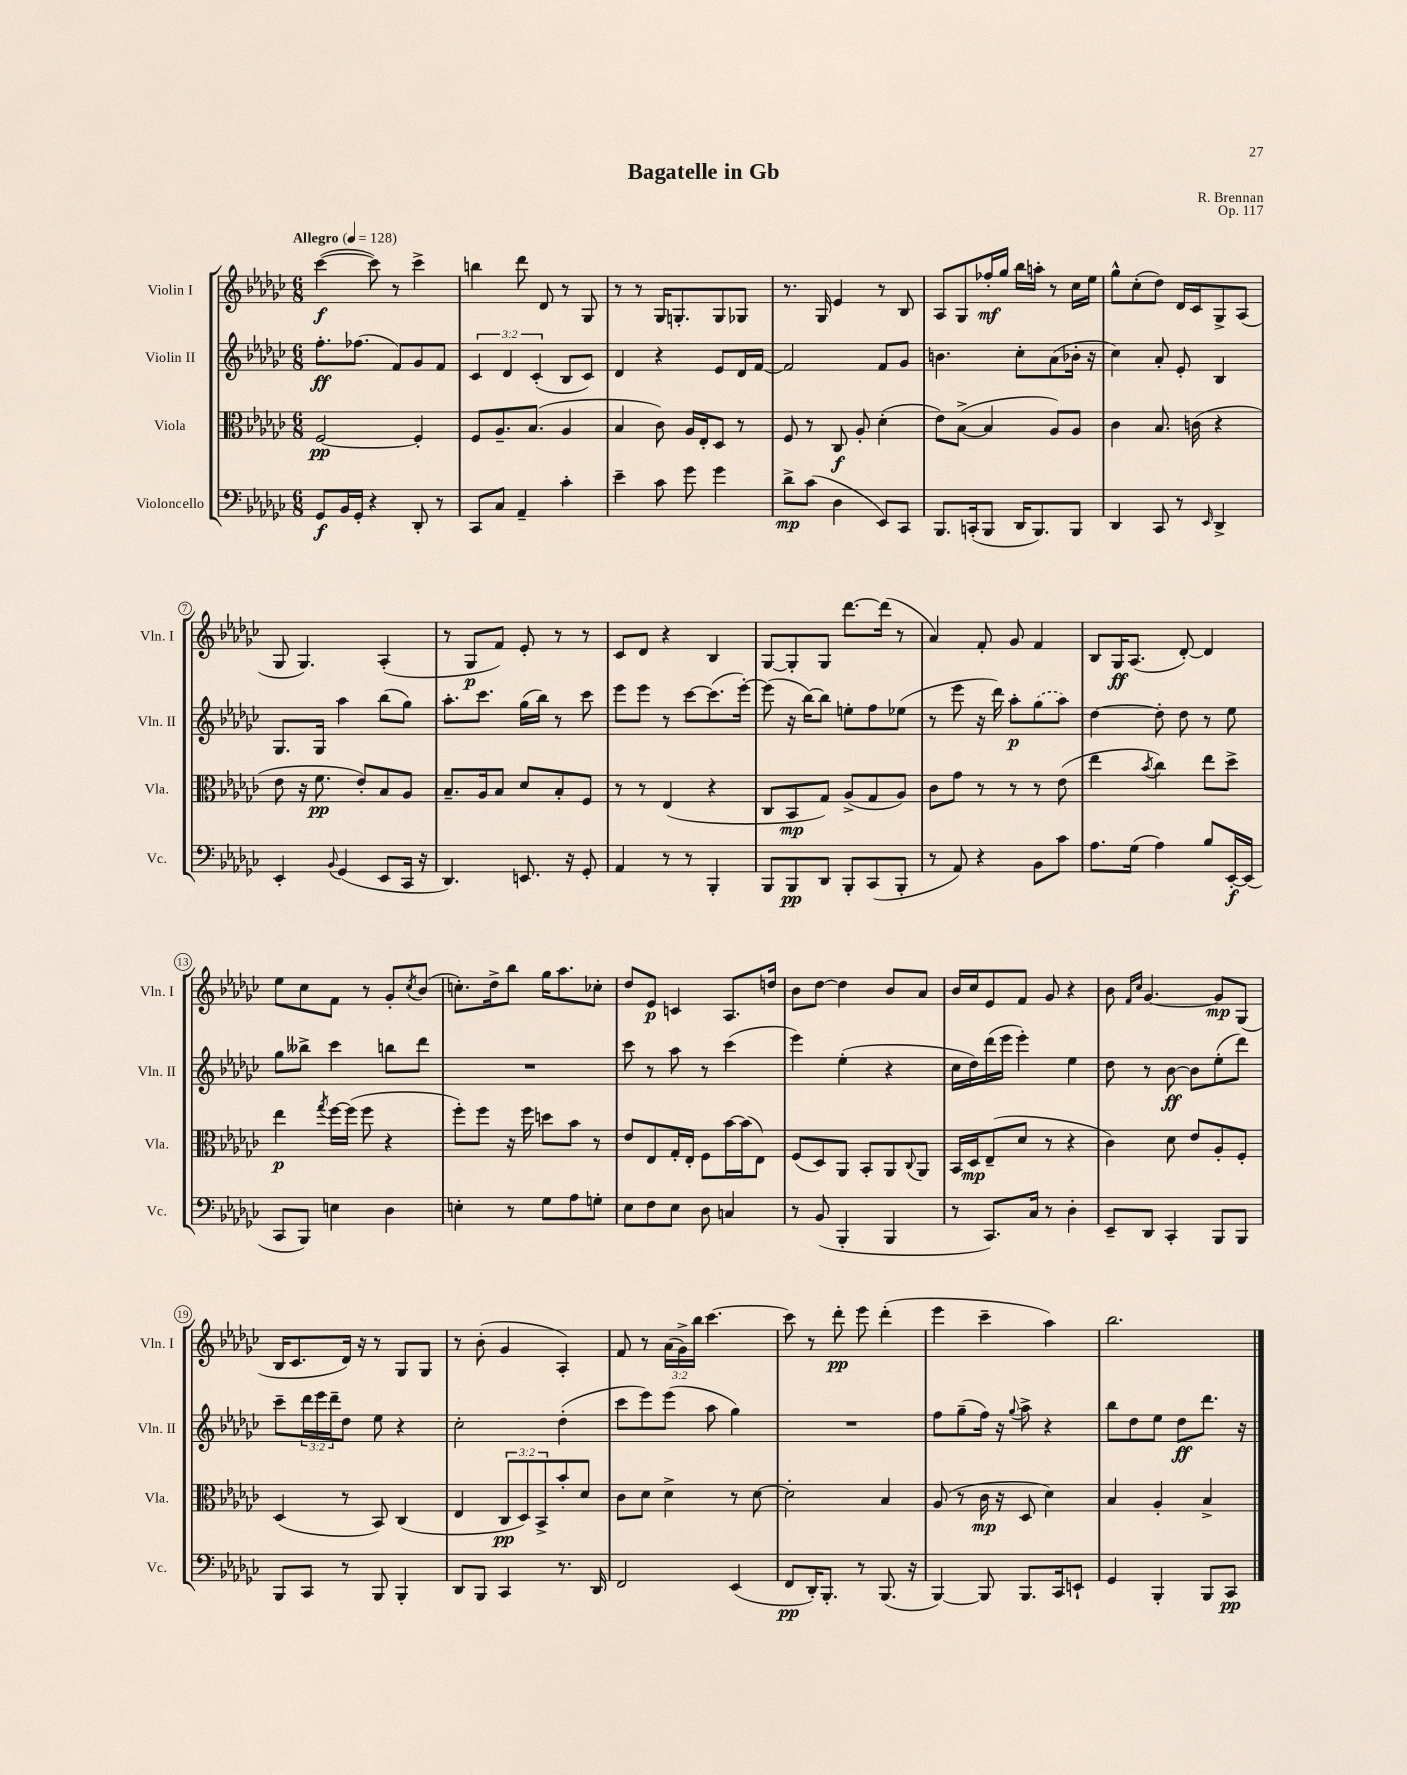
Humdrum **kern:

**kern	**dynam	**kern	**dynam	**kern	**dynam	**kern	**dynam
*part4	*part4	*part3	*part3	*part2	*part2	*part1	*part1
*staff4	*staff4	*staff3	*staff3	*staff2	*staff2	*staff1	*staff1
*I"Violoncello	*	*I"Viola	*	*I"Violin II	*	*I"Violin I	*
*I'Vc.	*	*I'Vla.	*	*I'Vln. II	*	*I'Vln. I	*
*clefF4	*	*clefC3	*	*clefG2	*	*clefG2	*
*k[b-e-a-d-g-c-]	*	*k[b-e-a-d-g-c-]	*	*k[b-e-a-d-g-c-]	*	*k[b-e-a-d-g-c-]	*
*M6/8	*	*M6/8	*	*M6/8	*	*M6/8	*
*MM128	*	*MM128	*	*MM128	*	*MM128	*
=1	=1	=1	=1	=1	=1	=1	=1
!	!	!	!	!	!	!LO:TX:a:B:t=Allegro	!
8GG-/L	f	[2F/	pp	8.ff'\L	ff	([4ccc-\	f
16BB-/L	.	.	.	.	.	.	.
16GG-'/JJ	.	.	.	(8.ff-X\J	.	.	.
4r	.	.	.	.	.	8ccc-\])	.
.	.	.	.	8f/L)	.	8r	.
8DD-'/	.	4F'/]	.	8g-/	.	4ccc-^\	.
8r	.	.	.	8f/J	.	.	.
=2	=2	=2	=2	=2	=2	=2	=2
8CC-/L	.	8F/L	.	6c-/	.	4bbn\	.
8C-/J	.	8.A-~/	.	.	.	.	.
.	.	.	.	6d-/	.	.	.
4AA-~/	.	.	.	.	.	8ddd-\	.
.	.	(8.B-/J	.	.	.	.	.
.	.	.	.	(6c-'/	.	.	.
.	.	.	.	.	.	8d-/	.
4c-'\	.	4A-/	.	8B-/L	.	8r	.
.	.	.	.	8c-/J)	.	8G-/	.
=3	=3	=3	=3	=3	=3	=3	=3
4e-~\	.	4B-/	.	4d-/	.	8r	.
.	.	.	.	.	.	8r	.
8c-\	.	8c-\)	.	4r	.	16G-/KL	.
.	.	.	.	.	.	8.Gn'/	.
8g-\	.	16A-/LL	.	.	.	.	.
.	.	16E-'/J	.	.	.	.	.
4g-\	.	8D-/J	.	8e-/L	.	8G/	.
.	.	8r	.	16d-/L	.	8G-X/J	.
.	.	.	.	[16f/JJ	.	.	.
=4	=4	=4	=4	=4	=4	=4	=4
8d-^\L	mp	8F/	.	2f/]	.	8.r	.
(8c-\J	.	8r	.	.	.	.	.
.	.	.	.	.	.	16G-/	.
4D-\	.	8C-/	f	.	.	4e-/	.
.	.	8A-'/	.	.	.	.	.
8EE-/L)	.	(4d-'\	.	8f/L	.	8r	.
8CC-/J	.	.	.	8g-/J	.	8B-/	.
=5	=5	=5	=5	=5	=5	=5	=5
8.BBB-/L	.	8e-\L)	.	4.bn\	.	8A-/L	.
.	.	([8B-^\J	.	.	.	8G-/	.
(16CCn'/k	.	.	.	.	.	.	.
8BBB-/J	.	4B-/]	.	.	.	16ff-X'/L	mf
.	.	.	.	.	.	16gg-/JJ	.
16DD-/KL	.	.	.	8cc-'\L	.	16bb-\LL	.
8.BBB-/)	.	.	.	.	.	16aan'\JJ	.
.	.	8A-/L)	.	(8a-\	.	8r	.
8BBB-/J	.	8A-/J	.	16b-X'\Jk	.	16cc-\LL	.
.	.	.	.	16r	.	16ee-\JJ	.
=6	=6	=6	=6	=6	=6	=6	=6
4DD-/	.	4c-\	.	4cc-\)	.	8gg-^^\L	.
.	.	.	.	.	.	(8cc-'\	.
8CC-/	.	8.B-/	.	8a-'/	.	8dd-\J)	.
8r	.	.	.	8e-'/	.	16d-/LL	.
.	.	(16cn\	.	.	.	16c-/J	.
16qqEE-/	.	.	.	.	.	.	.
4DD-^/	.	4r	.	4B-/	.	8G-^/	.
.	.	.	.	.	.	(8A-/J	.
!!LO:LB:g=z
=7	=7	=7	=7	=7	=7	=7	=7
4EE-'/	.	8e-\	.	8.G-/L	.	8G-/	.
.	.	16r	.	.	.	4.G-/)	.
.	.	8.f\	pp	16G-/Jk	.	.	.
8qqBB-/	.	.	.	.	.	.	.
(4GG-/	.	.	.	4aa-\	.	.	.
.	.	8e-'/L)	.	.	.	.	.
8EE-/L	.	8B-/	.	(8bb-\L	.	(4A-'/	.
16CC-/Jk	.	8A-/J	.	8gg-\J)	.	.	.
16r	.	.	.	.	.	.	.
=8	=8	=8	=8	=8	=8	=8	=8
4.DD-/)	.	8.B-~/L	.	8.aa-'\L	.	8r	.
.	.	.	.	.	.	8G-/L	p
.	.	16A-/k	.	8.ccc-\J	.	.	.
.	.	8B-/J	.	.	.	8f/J)	.
8.EEn/	.	8d-/L	.	(16gg-\LL	.	8e-'/	.
.	.	.	.	16bb-\JJ)	.	.	.
.	.	8B-'/	.	8r	.	8r	.
16r	.	.	.	.	.	.	.
8GG-'/	.	8F/J	.	8ccc-\	.	8r	.
=9	=9	=9	=9	=9	=9	=9	=9
4AA-/	.	8r	.	8eee-\L	.	8c-/L	.
.	.	8r	.	8eee-\J	.	8d-/J	.
8r	.	(4E-/	.	8r	.	4r	.
8r	.	.	.	[8ccc-\L	.	.	.
4BBB-'/	.	4r	.	(8.ccc-\]	.	4B-/	.
.	.	.	.	[16eee-'\Jk)	.	.	.
=10	=10	=10	=10	=10	=10	=10	=10
8BBB-/L	.	8C-/L	.	(8eee-\]	.	[8G-/L	.
8BBB-/	pp	8BB-/	mp	16r	.	8G-'/]	.
.	.	.	.	[16bb-\KL)	.	.	.
8DD-/J	.	8G-/J)	.	8bb-\J]	.	8G-/J	.
8BBB-'/L	.	(8A-^/L	.	8een'\L	.	[8.ddd-\L	.
(8CC-/	.	8G-/	.	8ff\	.	.	.
.	.	.	.	.	.	(16ddd-\Jk]	.
8BBB-'/J	.	8A-/J)	.	(8ee-X\J	.	8r	.
=11	=11	=11	=11	=11	=11	=11	=11
8r	.	8c-\L	.	8r	.	4a-/)	.
8AA-/)	.	8g-\J	.	8eee-\	.	.	.
4r	.	8r	.	16r	.	8f'/	.
.	.	.	.	16ddd-\)	.	.	.
.	.	8r	.	8aa-'\L	p	8g-/	.
8BB-\L	.	8r	.	(8gg-\	.	4f/	.
8c-\J	.	(8e-\	.	8aa-\J)	.	.	.
=12	=12	=12	=12	=12	=12	=12	=12
8.A-\L	.	4ee-\	.	[4dd-\	.	8B-/L	.
.	.	.	.	.	.	16G-/K	ff
(16G-\Jk	.	.	.	.	.	(8.A-/J	.
.	.	8qb-/	.	.	.	.	.
4A-\)	.	4cc-\)	.	8dd-'\]	.	.	.
.	.	.	.	8dd-\	.	[8d-'/)	.
8B-/L	.	8ee-\L	.	8r	.	4d-/]	.
[16EE-'/L	f	8dd-^\J	.	8ee-\	.	.	.
(16EE-/JJ]	.	.	.	.	.	.	.
!!LO:LB:g=z
=13	=13	=13	=13	=13	=13	=13	=13
8CC-/L	.	4ee-\	p	8gg-\L	.	8ee-\L	.
8BBB-/J)	.	.	.	8bb--X^\J	.	8cc-\	.
.	.	8qgg-/	.	.	.	.	.
4En\	.	[16ff\LL	.	4ccc-\	.	8f\J	.
.	.	(16ff\JJ]	.	.	.	.	.
.	.	8ff\	.	.	.	8r	.
4D-\	.	4r	.	8bbn\L	.	8g-'/L	.
.	.	.	.	.	.	8qcc-/	.
.	.	.	.	8ddd-\J	.	(8b-/J	.
=14	=14	=14	=14	=14	=14	=14	=14
4En'\	.	8ff'\L)	.	2.r	.	8.ccn'\L)	.
.	.	8ff\J	.	.	.	.	.
.	.	.	.	.	.	16dd-^\k	.
8r	.	16r	.	.	.	8bb-\J	.
.	.	16ff\	.	.	.	.	.
8G-\L	.	8ddn\L	.	.	.	16gg-\KL	.
.	.	.	.	.	.	8.aa-\	.
8A-\	.	8b-\J	.	.	.	.	.
8Gn'\J	.	8r	.	.	.	8cc-X'\J	.
=15	=15	=15	=15	=15	=15	=15	=15
8E-\L	.	8e-/L	.	8ccc-\	.	8dd-/L	.
8F\	.	8E-/	.	8r	.	8e-/J	p
8E-\J	.	16G-'/L	.	8aa-\	.	4cn/	.
.	.	16E-'/JJ	.	.	.	.	.
8D-\	.	8F\L	.	8r	.	.	.
4Cn/	.	[16b-\L	.	(4ccc-\	.	8.A-/L	.
.	.	(16b-\J]	.	.	.	.	.
.	.	8E-\J)	.	.	.	.	.
.	.	.	.	.	.	16ddn/Jk	.
=16	=16	=16	=16	=16	=16	=16	=16
8r	.	(8F/L	.	4eee-\)	.	8b-\L	.
(8BB-/	.	8D-/)	.	.	.	[8dd-\J	.
4BBB-'/	.	8AA-/J	.	(4ee-'\	.	4dd-\]	.
.	.	8BB-'/L	.	.	.	.	.
4BBB-/	.	8AA-/	.	4r	.	8b-/L	.
.	.	8qqC-/	.	.	.	.	.
.	.	8AA-/J	.	.	.	8a-/J	.
=17	=17	=17	=17	=17	=17	=17	=17
8r	.	16BB-/LL	.	16cc-\LL	.	16b-/LL	.
.	.	16D-/J	mp	16dd-\)	.	16cc-/J	.
8.CC-/L)	.	(8E-~/	.	(16ddd-\	.	8e-/	.
.	.	.	.	16eee-\JJ	.	.	.
.	.	8d-/J	.	4eee-'\)	.	8f/J	.
16C-/Jk	.	.	.	.	.	.	.
8r	.	8r	.	.	.	8g-/	.
4D-'\	.	4r	.	4ee-\	.	4r	.
=18	=18	=18	=18	=18	=18	=18	=18
8EE-~/L	.	4c-\)	.	8dd-\	.	8b-\	.
.	.	.	.	.	.	16qqf/LL	.
.	.	.	.	.	.	16qqcc-/JJ	.
8DD-/J	.	.	.	8r	.	[4.g-/	.
4CC-'/	.	8d-\	.	[8b-\	ff	.	.
.	.	8e-/L	.	8b-\L]	.	.	.
8BBB-/L	.	8A-'/	.	(8ee-'\	.	8g-/L]	mp
8BBB-/J	.	8F'/J	.	8ddd-\J)	.	(8G-/J	.
!!LO:LB:g=z
=19	=19	=19	=19	=19	=19	=19	=19
8BBB-/L	.	(4D-/	.	8ccc-~\L	.	16B-/KL	.
.	.	.	.	.	.	8.c-/	.
8CC-/J	.	.	.	24ddd-\L	.	.	.
.	.	.	.	24eee-\	.	.	.
.	.	.	.	24ddd-~\J	.	.	.
8r	.	8r	.	8dd-\J	.	16d-/Jk)	.
.	.	.	.	.	.	16r	.
8BBB-/	.	8BB-/)	.	8ee-\	.	8r	.
4BBB-'/	.	(4C-/	.	4r	.	8G-/L	.
.	.	.	.	.	.	8G-/J	.
=20	=20	=20	=20	=20	=20	=20	=20
8DD-/L	.	4E-/	.	2cc-'\	.	8r	.
8BBB-/J	.	.	.	.	.	(8b-'\	.
4CC-/	.	12C-/L	pp	.	.	4g-/	.
.	.	12D-/)	.	.	.	.	.
.	.	12BB-^/	.	.	.	.	.
8.r	.	8b-'/	.	(4dd-'\	.	4A-'/)	.
.	.	8d-/J	.	.	.	.	.
16DD-/	.	.	.	.	.	.	.
=21	=21	=21	=21	=21	=21	=21	=21
2FF/	.	8c-\L	.	8ccc-\L	.	8f/	.
.	.	8d-\J	.	8eee-\)	.	8r	.
.	.	4d-^\	.	(8eee-\J	.	(24a-\LL	.
.	.	.	.	.	.	24g-^\)	.
.	.	.	.	.	.	24bb-\JJ	.
.	.	.	.	8aa-\	.	[4.ccc-\	.
(4EE-/	.	8r	.	4gg-\)	.	.	.
.	.	[8d-\	.	.	.	.	.
=22	=22	=22	=22	=22	=22	=22	=22
8FF/L	pp	2d-'\]	.	2.r	.	8ccc-\]	.
16DD-'/K)	.	.	.	.	.	8r	.
8.BBB-'/J	.	.	.	.	.	.	.
.	.	.	.	.	.	8ddd-'\	pp
8r	.	.	.	.	.	8eee-\	.
(8.BBB-/	.	4B-/	.	.	.	(4ddd-'\	.
16r	.	.	.	.	.	.	.
=23	=23	=23	=23	=23	=23	=23	=23
[4BBB-/)	.	(8A-/	.	8ff\L	.	4eee-\	.
.	.	8r	.	(8gg-~\	.	.	.
8BBB-/]	.	16c-\	mp	16ff\Jk)	.	4ccc-~\	.
.	.	16r	.	16r	.	.	.
.	.	.	.	8qqgg-/	.	.	.
8.BBB-/L	.	8D-/	.	8aa-^\	.	.	.
.	.	4d-\)	.	4r	.	4aa-\)	.
16CC-/k	.	.	.	.	.	.	.
8EEn`/J	.	.	.	.	.	.	.
=24	=24	=24	=24	=24	=24	=24	=24
4GG-/	.	4B-/	.	8bb-\L	.	2.bb-\	.
.	.	.	.	8dd-\	.	.	.
4BBB-'/	.	4A-'/	.	8ee-\J	.	.	.
.	.	.	.	8dd-\L	ff	.	.
8BBB-/L	.	4B-^/	.	8.ddd-\J	.	.	.
8CC-/J	pp	.	.	.	.	.	.
.	.	.	.	16r	.	.	.
==	==	==	==	==	==	==	==
*-	*-	*-	*-	*-	*-	*-	*-
